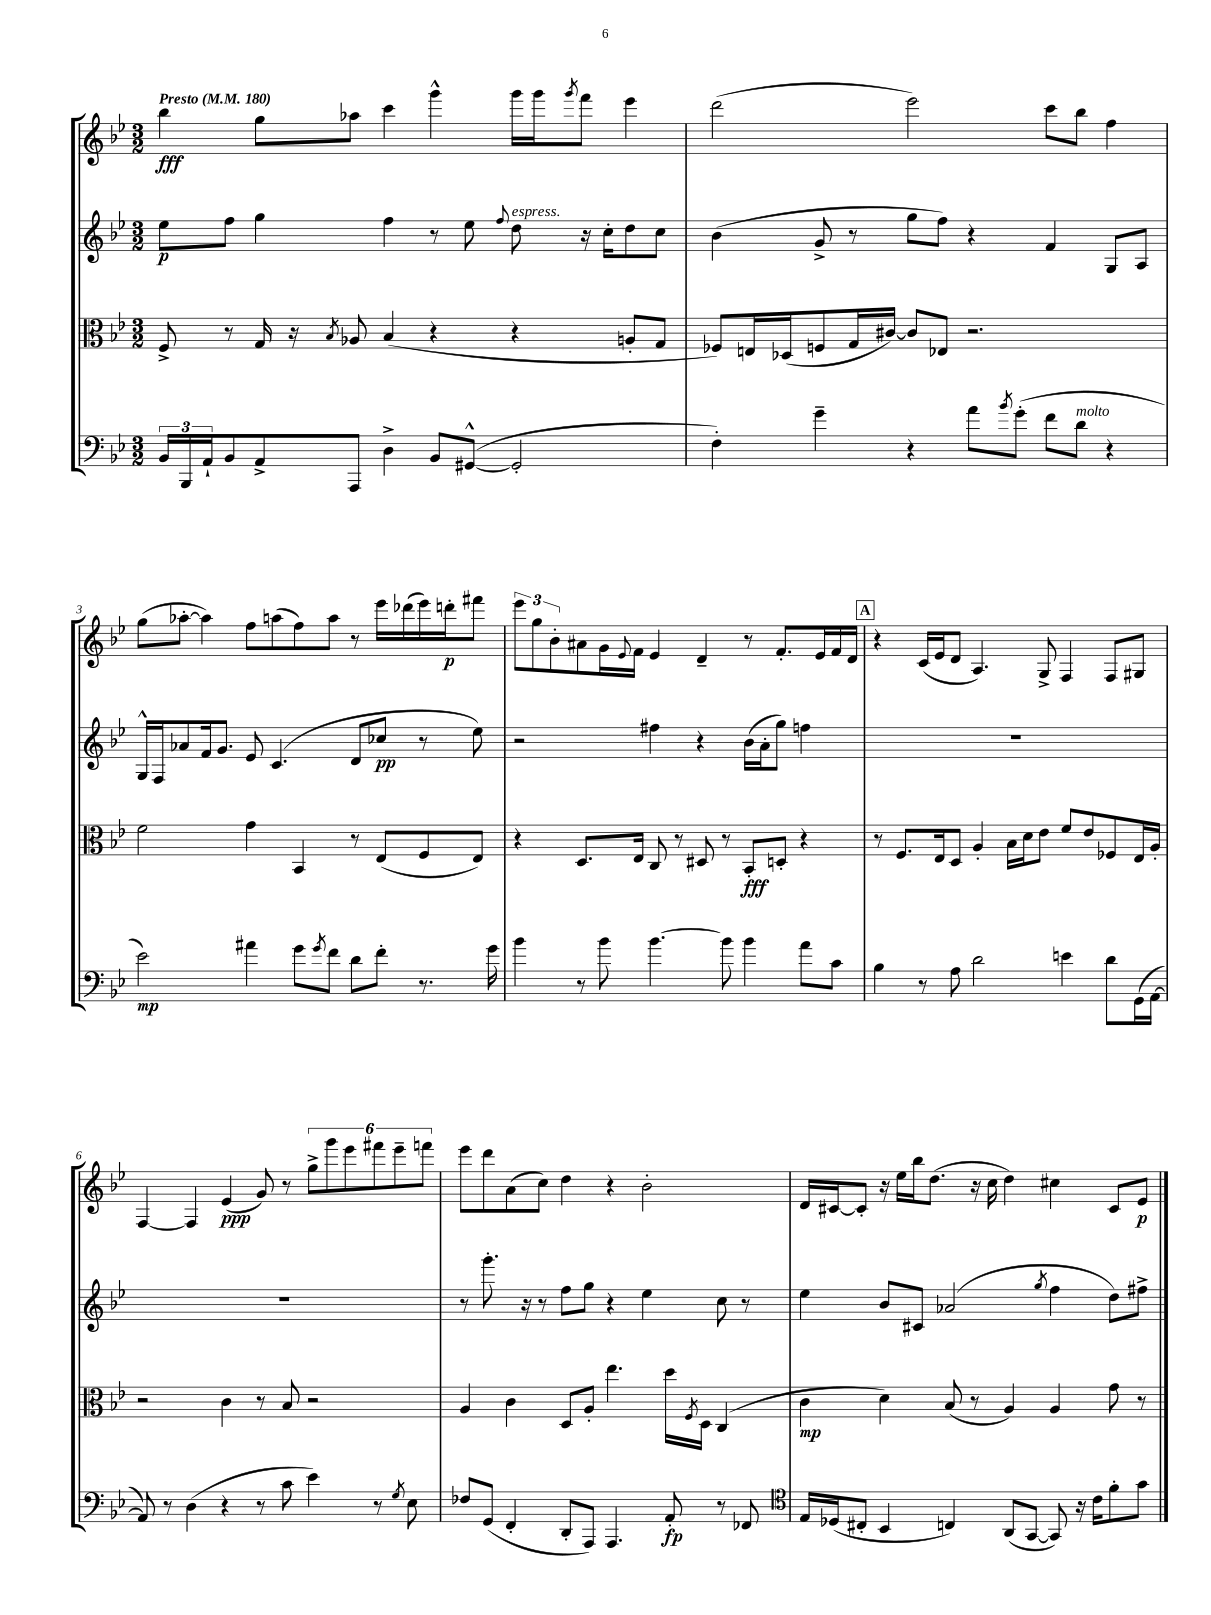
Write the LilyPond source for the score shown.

<<
\new StaffGroup <<
\new Staff = "s0" {
    \clef treble \key bes \major \numericTimeSignature \time 3/2 \tempo "Presto" 4 = 180
    bes''4\fff g''8 aes''8 c'''4 g'''4-^ g'''16 g'''16 \acciaccatura { g'''8 } f'''8 ees'''4 |
    d'''2( ees'''2) c'''8 bes''8 f''4 |
    g''8( aes''8~-. aes''4) f''8 a''8( f''8) a''8 r8 ees'''16 des'''16( ees'''16) d'''16-.\p fis'''8 |
    \tuplet 3/2 { ees'''8 g''8 bes'8-. } ais'8 g'16 \appoggiatura { ees'8 } f'16 ees'4 d'4-- r8 f'8.-. ees'16 f'16 d'16 |
    \mark \markup { \box "A" } r4 c'16( ees'16 d'8 a4.) g8-> f4 f8 gis8 |
    f4~ f4 ees'4\ppp( g'8) r8 \tuplet 6/4 { g''8-> g'''8 ees'''8 fis'''8 ees'''8-- f'''8 } |
    ees'''8 d'''8 a'8( c''8) d''4 r4 bes'2-. |
    d'16 cis'16~ cis'8-. r16 ees''16 bes''16 d''8.( r16 c''16 d''4) cis''4 cis'8 ees'8\p \bar "|." |
}
\new Staff = "s1" {
    \clef treble \key bes \major \numericTimeSignature \time 3/2
    ees''8\p f''8 g''4 f''4 r8 ees''8 \appoggiatura { f''8 } d''8^\markup { \italic "espress." } r16 c''16-. d''8 c''8 |
    bes'4( g'8-> r8 g''8 f''8) r4 f'4 g8 a8 |
    g16-^ f16 aes'8 f'16 g'8. ees'8 c'4.( d'8 ces''8\pp r8 ees''8) |
    r2 fis''4 r4 bes'16( a'16-. g''8) f''4 |
    \mark \markup { \box "A" } R1. |
    R1. |
    r8 g'''8.-. r16 r8 f''8 g''8 r4 ees''4 c''8 r8 |
    ees''4 bes'8 cis'8 aes'2( \acciaccatura { g''8 } f''4 d''8) fis''8-> \bar "|." |
}
\new Staff = "s2" {
    \clef alto \key bes \major \numericTimeSignature \time 3/2
    f8-> r8 g16 r16 \acciaccatura { bes8 } aes8 bes4( r4 r4 a8-. g8 |
    fes8) e16 des16( f8 g16 cis'16~) cis'8 ees8 r2. |
    f'2 g'4 bes,4 r8 ees8( f8 ees8) |
    r4 d8. ees16 c8 r8 dis8 r8 bes,8-.\fff d8-. r4 |
    \mark \markup { \box "A" } r8 f8. ees16 d8 a4-. bes16 d'16 ees'8 f'8 ees'8 fes8 ees16 a16-. |
    r2 c'4 r8 bes8 r2 |
    a4 c'4 d8 a8-. ees''4. d''16 \acciaccatura { f8 } d16 c4( |
    c'4\mp d'4) bes8( r8 a4) a4 g'8 r8 \bar "|." |
}
\new Staff = "s3" {
    \clef bass \key bes \major \numericTimeSignature \time 3/2
    \tuplet 3/2 { bes,16 bes,,16 a,16-! } bes,8 a,8-> a,,8 d4-> bes,8 gis,8~-^( gis,2-. |
    f4-.) g'4-- r4 a'8 \acciaccatura { bes'8 } g'8-.( f'8 d'8^\markup { \italic "molto" } r4 |
    ees'2\mp) ais'4 g'8 \acciaccatura { g'8 } f'8 d'8 f'8-. r8. g'16 |
    bes'4 r8 bes'8 bes'4.~ bes'8 bes'4 a'8 c'8 |
    \mark \markup { \box "A" } bes4 r8 a8 d'2 e'4 d'8 g,16( a,16~ |
    a,8) r8 d4( r4 r8 c'8 ees'4) r8 \acciaccatura { g8 } ees8 |
    fes8 g,8( f,4-. d,8-. a,,8) a,,4. a,8-.\fp r8 fes,8 |
    \clef tenor ees16 des16( cis8-. bes,4 c4) a,8( g,8~ g,8) r16 c'16 f'8-. g'8 \bar "|." |
}
>>
>>
